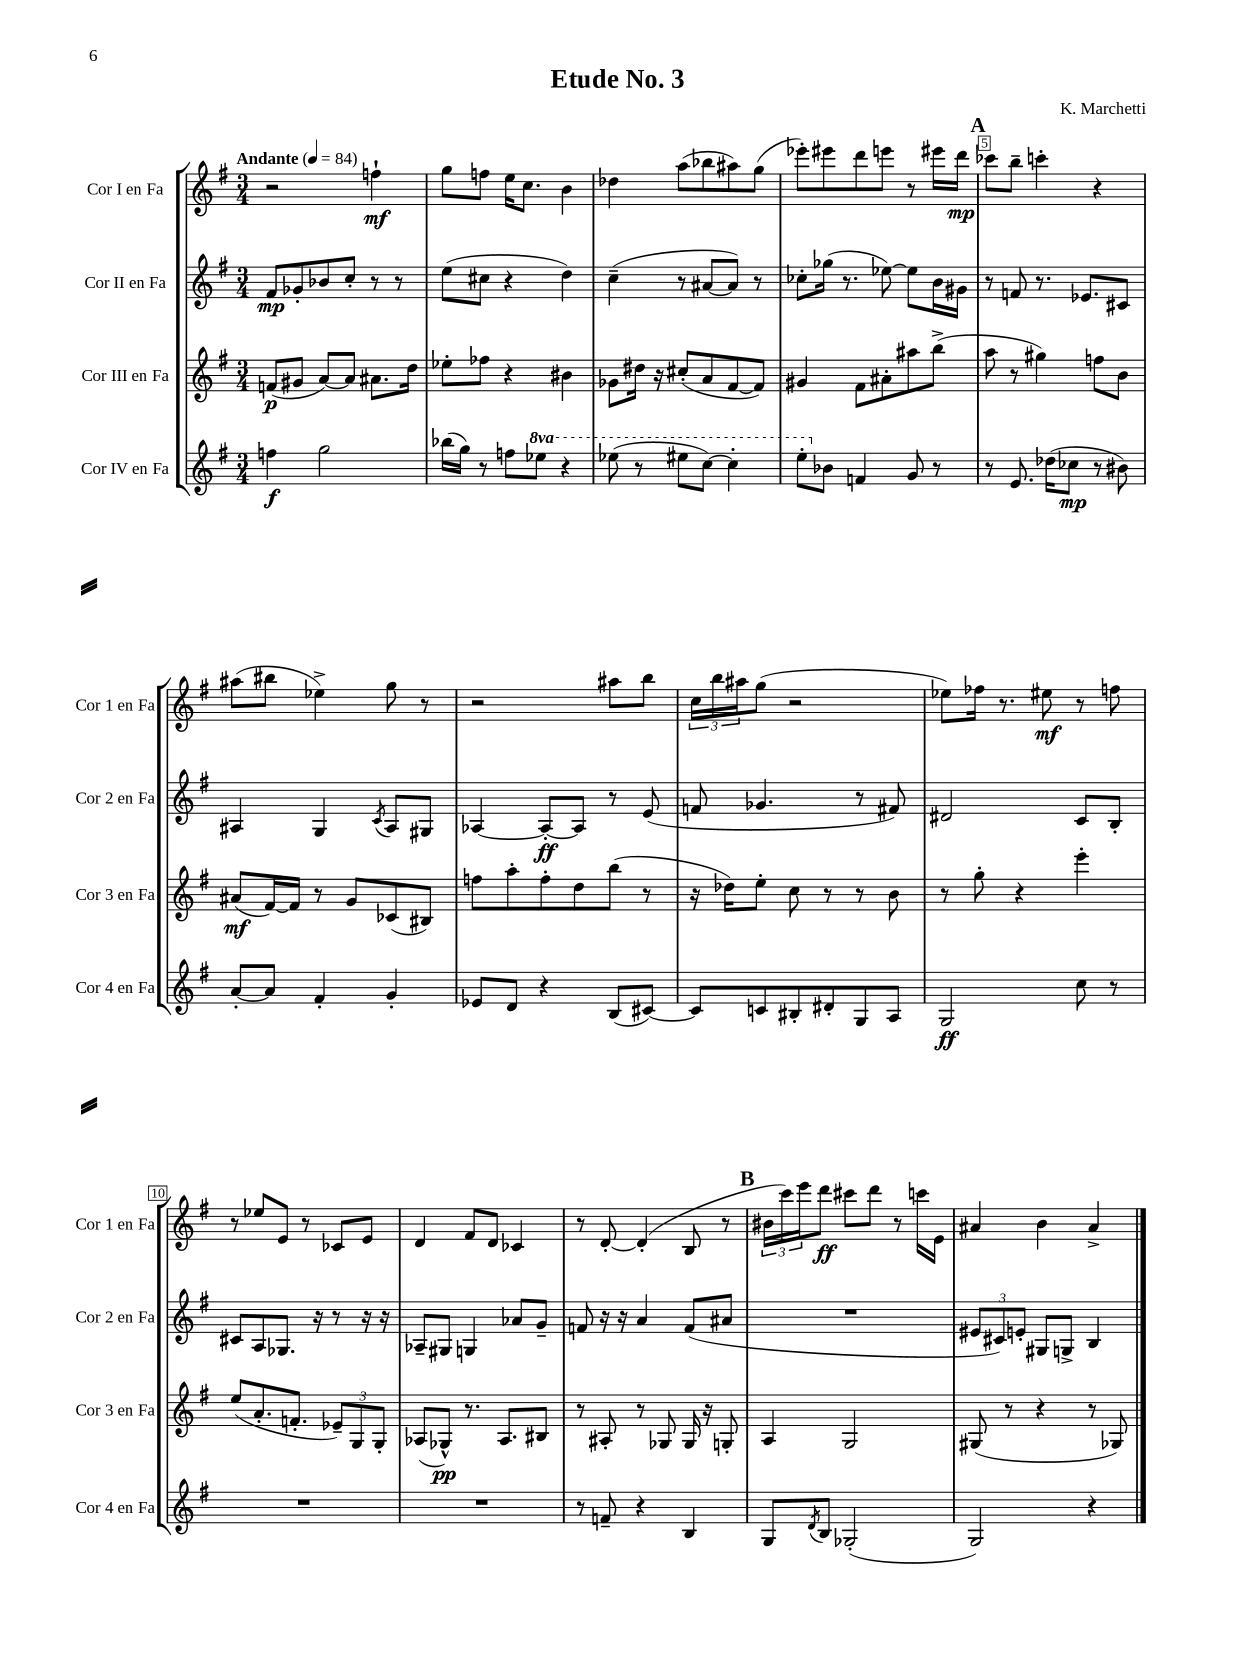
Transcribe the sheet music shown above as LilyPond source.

\header { title = "Etude No. 3" composer = "K. Marchetti" }
<<
\new StaffGroup <<
\new Staff = "s0" \with { instrumentName = "Cor I en Fa" shortInstrumentName = "Cor 1 en Fa" } {
    \clef treble \key g \major \numericTimeSignature \time 3/4 \tempo "Andante" 4 = 84
    r2 f''4-!\mf |
    g''8 f''8 e''16 c''8. b'4 |
    des''4 a''8( bes''8 ais''8) g''8( |
    ees'''8-.) eis'''8 d'''8 e'''8 r8 eis'''16 d'''16\mp |
    \mark \markup { \bold "A" } ces'''8 b''8-- c'''4-. r4 |
    ais''8( bis''8 ees''4->) g''8 r8 |
    r2 ais''8 b''8 |
    \tuplet 3/2 { c''16 b''16 ais''16 } g''8( r2 |
    ees''8) fes''16 r8. eis''8\mf r8 f''8 |
    r8 ees''8 e'8 r8 ces'8 e'8 |
    d'4 fis'8 d'8 ces'4 |
    r8 d'8~-. d'4-.( b8 r8 |
    \mark \markup { \bold "B" } \tuplet 3/2 { bis'16 c'''16) e'''16 } d'''8\ff cis'''8 d'''8 r8 c'''16 e'16 |
    ais'4 b'4 ais'4-> \bar "|." |
}
\new Staff = "s1" \with { instrumentName = "Cor II en Fa" shortInstrumentName = "Cor 2 en Fa" } {
    \clef treble \key g \major \numericTimeSignature \time 3/4
    fis'8\mp ges'8-. bes'8 c''8-. r8 r8 |
    e''8( cis''8 r4 d''4) |
    c''4--( r8 ais'8~ ais'8) r8 |
    ces''8-. ges''16( r8. ees''8~) ees''8 b'16 gis'16 |
    \mark \markup { \bold "A" } r8 f'8 r8. ees'8. cis'8 |
    ais4 g4 \acciaccatura { c'8 } ais8 gis8 |
    aes4~ aes8~-.\ff aes8 r8 e'8( |
    f'8 ges'4. r8 fis'8) |
    dis'2 c'8 b8-. |
    cis'8 a8 ges8. r16 r8 r16 r16 |
    aes8-- gis8 g4 aes'8 g'8-- |
    f'8 r16 r16 a'4 f'8( ais'8 |
    \mark \markup { \bold "B" } R2. |
    \tuplet 3/2 { eis'8 cis'8) e'8-. } gis8 g8-> b4 \bar "|." |
}
\new Staff = "s2" \with { instrumentName = "Cor III en Fa" shortInstrumentName = "Cor 3 en Fa" } {
    \clef treble \key g \major \numericTimeSignature \time 3/4
    f'8\p( gis'8 a'8~) a'8 ais'8. d''16 |
    ees''8-. fes''8 r4 bis'4 |
    ges'8 dis''16 r16 cis''8-.( a'8 fis'8~ fis'8) |
    gis'4 fis'8 ais'8-. ais''8 b''8->( |
    \mark \markup { \bold "A" } a''8 r8 gis''4) f''8 b'8 |
    ais'8\mf( fis'16~) fis'16 r8 g'8 ces'8( bis8) |
    f''8 a''8-. f''8-. d''8 b''8( r8 |
    r16 des''16) e''8-. c''8 r8 r8 b'8 |
    r8 g''8-. r4 e'''4-. |
    e''8( a'8.-. f'8.-. \tuplet 3/2 { ees'8--) g8 g8-. } |
    aes8( ges8-^\pp) r8. aes8. bis8 |
    r8 ais8-. r8 ges8 ges16 r16 g8-. |
    \mark \markup { \bold "B" } a4 g2 |
    gis8( r8 r4 r8 ges8) \bar "|." |
}
\new Staff = "s3" \with { instrumentName = "Cor IV en Fa" shortInstrumentName = "Cor 4 en Fa" } {
    \clef treble \key g \major \numericTimeSignature \time 3/4 \set Staff.ottavationMarkups = #ottavation-simple-ordinals
    f''4\f g''2 |
    bes''16( g''16) r8 f''8 \ottava #1 ees'''8 r4 |
    ees'''8( r8 eis'''8 c'''8~) c'''4-. |
    e'''8-. \ottava #0 bes'8 f'4 g'8 r8 |
    \mark \markup { \bold "A" } r8 e'8. des''16( ces''8\mp r8 bis'8) |
    a'8~-. a'8 fis'4-. g'4-. |
    ees'8 d'8 r4 b8( cis'8~) |
    cis'8 c'8 bis8-. dis'8-. g8 a8 |
    g2\ff c''8 r8 |
    R2. |
    R2. |
    r8 f'8-- r4 b4 |
    \mark \markup { \bold "B" } g8 \acciaccatura { d'8 } b8 ges2-.( |
    g2) r4 \bar "|." |
}
>>
>>
\layout { \context { \Score \override BarNumber.break-visibility = ##(#f #t #t) barNumberVisibility = #(every-nth-bar-number-visible 5) \override BarNumber.stencil = #(make-stencil-boxer 0.1 0.3 ly:text-interface::print) } }
